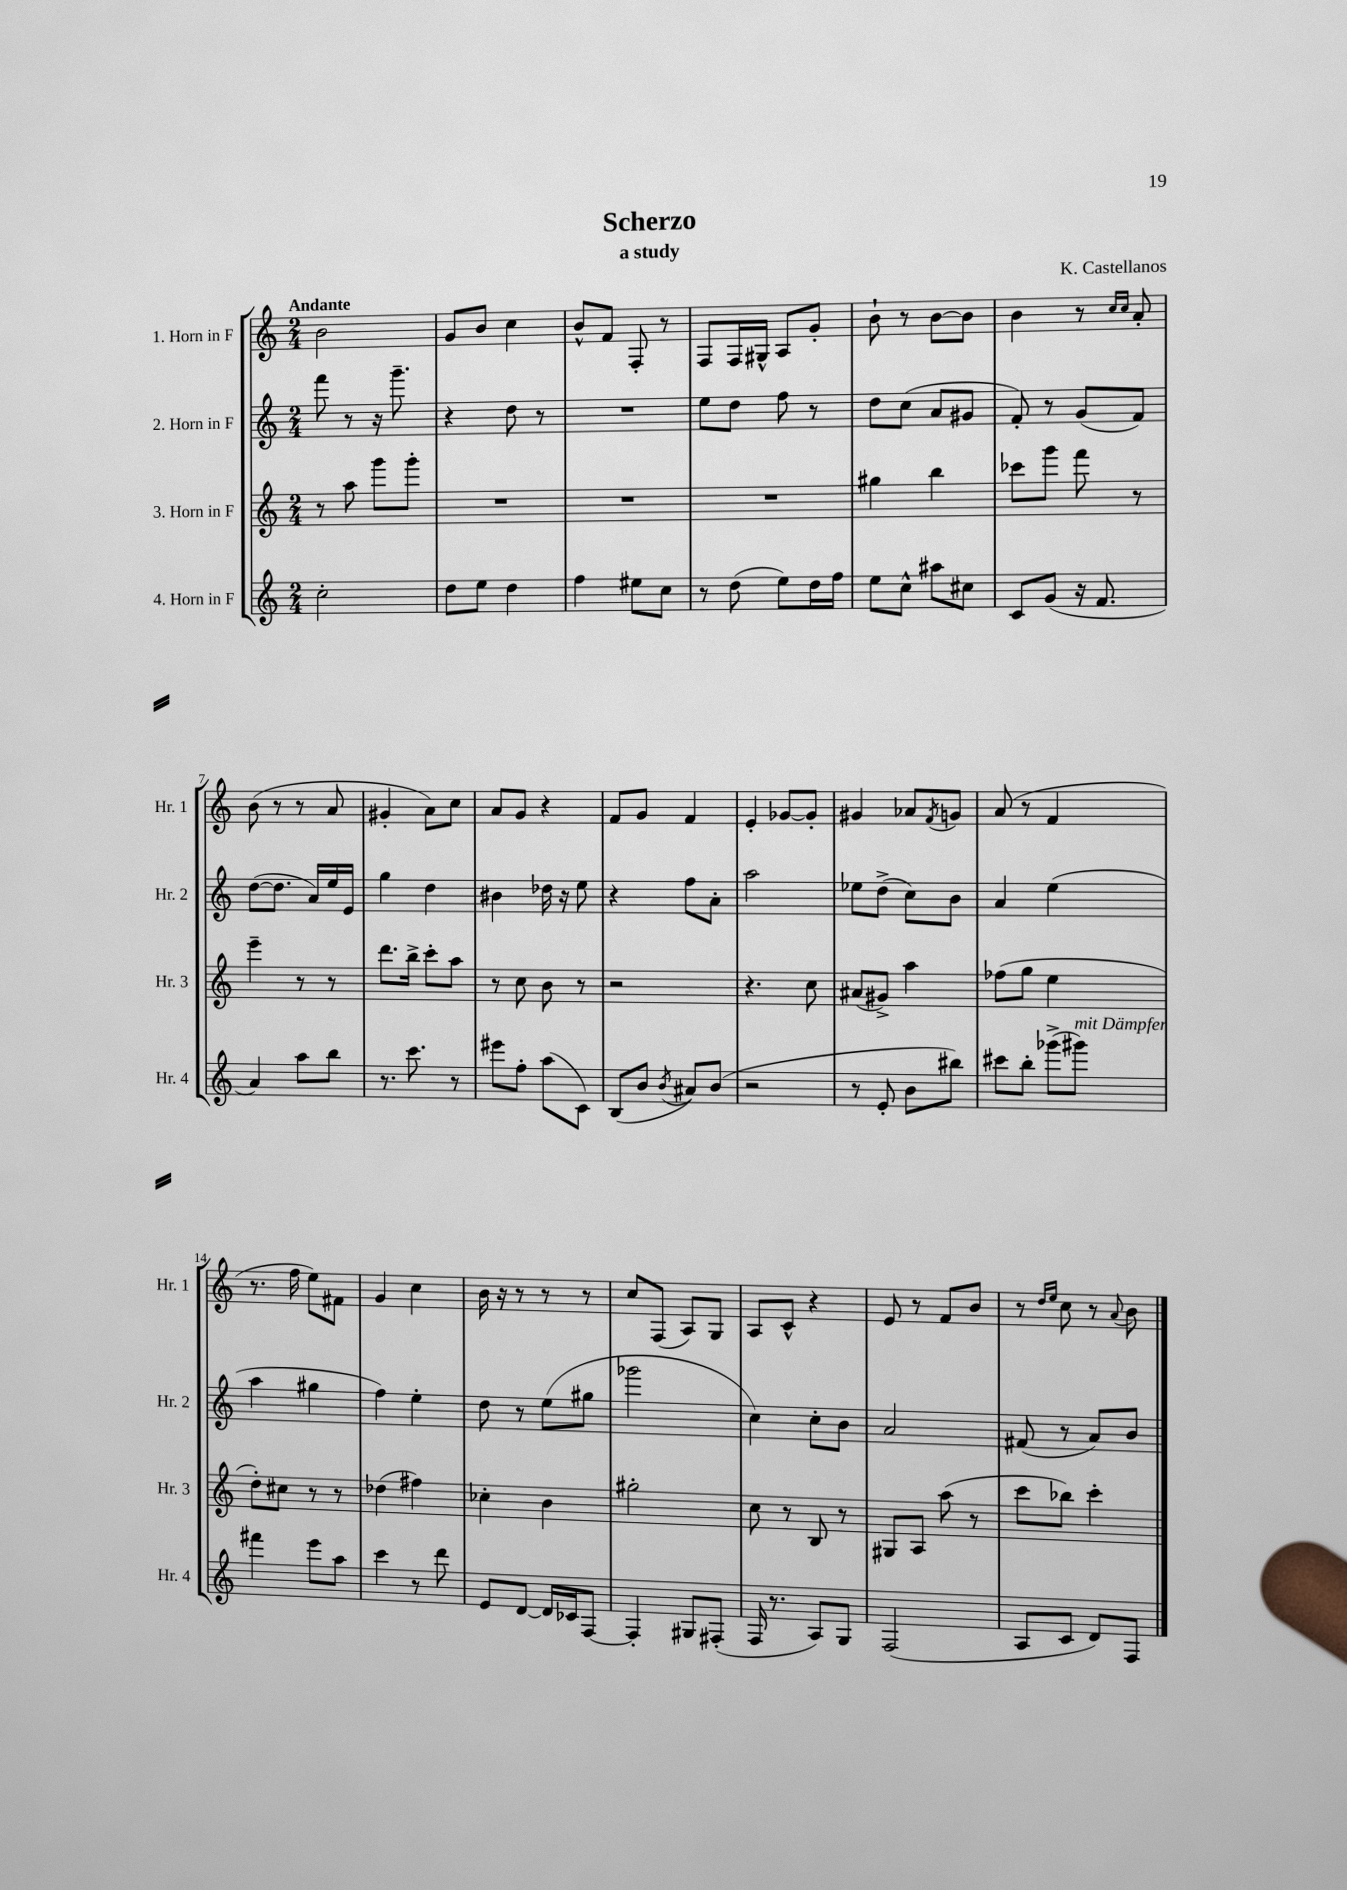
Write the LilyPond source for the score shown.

\header { title = "Scherzo" composer = "K. Castellanos" subtitle = "a study" }
<<
\new StaffGroup <<
\new Staff = "s0" \with { instrumentName = "1. Horn in F" shortInstrumentName = "Hr. 1" } {
    \clef treble \key c \major \numericTimeSignature \time 2/4 \tempo "Andante"
    b'2 |
    g'8 b'8 c''4 |
    b'8-^ f'8 f8-. r8 |
    f8 f16 gis16-^ a8 g'8-. |
    b'8-! r8 b'8~ b'8 |
    b'4 r8 \grace { c''16 c''16 } a'8-. |
    b'8( r8 r8 a'8 |
    gis'4-. a'8) c''8 |
    a'8 g'8 r4 |
    f'8 g'8 f'4 |
    e'4-. ges'8~ ges'8-. |
    gis'4 aes'8 \acciaccatura { f'8 } g'8 |
    a'8( r8 f'4 |
    r8. f''16 e''8) fis'8 |
    g'4 c''4 |
    b'16 r16 r8 r8 r8 |
    c''8 f8( a8) g8 |
    a8 c'8-^ r4 |
    e'8 r8 f'8 b'8 |
    r8 \grace { d''16 e''16 } c''8 r8 \appoggiatura { a'8 } b'8 \bar "|." |
}
\new Staff = "s1" \with { instrumentName = "2. Horn in F" shortInstrumentName = "Hr. 2" } {
    \clef treble \key c \major \numericTimeSignature \time 2/4
    f'''8 r8 r16 g'''8.-- |
    r4 d''8 r8 |
    R2 |
    e''8 d''8 f''8 r8 |
    d''8 c''8( a'8 gis'8 |
    f'8-.) r8 g'8( f'8) |
    d''8~( d''8. a'16) e''16 e'16 |
    g''4 d''4 |
    bis'4 des''16 r16 e''8 |
    r4 f''8 a'8-. |
    a''2 |
    ees''8 d''8->( c''8) b'8 |
    a'4 e''4( |
    a''4 gis''4 |
    f''4) e''4-. |
    d''8 r8 e''8( gis''8 |
    ges'''2 |
    c''4) c''8-. b'8 |
    a'2 |
    fis'8( r8 a'8) b'8 \bar "|." |
}
\new Staff = "s2" \with { instrumentName = "3. Horn in F" shortInstrumentName = "Hr. 3" } {
    \clef treble \key c \major \numericTimeSignature \time 2/4
    r8 a''8 g'''8 g'''8-. |
    R2 |
    R2 |
    R2 |
    gis''4 b''4 |
    ces'''8 g'''8 f'''8 r8 |
    e'''4-- r8 r8 |
    d'''8. b''16-> c'''8-. a''8 |
    r8 c''8 b'8 r8 |
    r2 |
    r4. c''8 |
    ais'8( gis'8->) a''4 |
    fes''8( g''8 e''4 |
    d''8-.) cis''8 r8 r8 |
    des''4( fis''4) |
    ces''4-. b'4 |
    gis''2-. |
    c''8 r8 b8 r8 |
    gis8 a8 a''8( r8 |
    c'''8 bes''8) c'''4-. \bar "|." |
}
\new Staff = "s3" \with { instrumentName = "4. Horn in F" shortInstrumentName = "Hr. 4" } {
    \clef treble \key c \major \numericTimeSignature \time 2/4
    c''2-. |
    d''8 e''8 d''4 |
    f''4 eis''8 c''8 |
    r8 d''8( e''8) d''16 f''16 |
    e''8 c''8-^ ais''8 cis''8 |
    c'8 g'8( r16 f'8. |
    a'4) a''8 b''8 |
    r8. c'''8. r8 |
    eis'''8 f''8-. a''8( c'8) |
    b8( b'8 \acciaccatura { b'8 } ais'8) b'8( |
    r2 |
    r8 e'8-. b'8 bis''8) |
    cis'''8 b''8-. ges'''8->( gis'''8^\markup { \italic "mit Dämpfer" }) |
    fis'''4 e'''8 a''8 |
    c'''4 r8 d'''8 |
    e'8 d'8~ d'16 ces'16 f8~ |
    f4-. gis8 fis8-.( |
    f16 r8. a8) g8 |
    f2( |
    a8 c'8 d'8) f8 \bar "|." |
}
>>
>>
